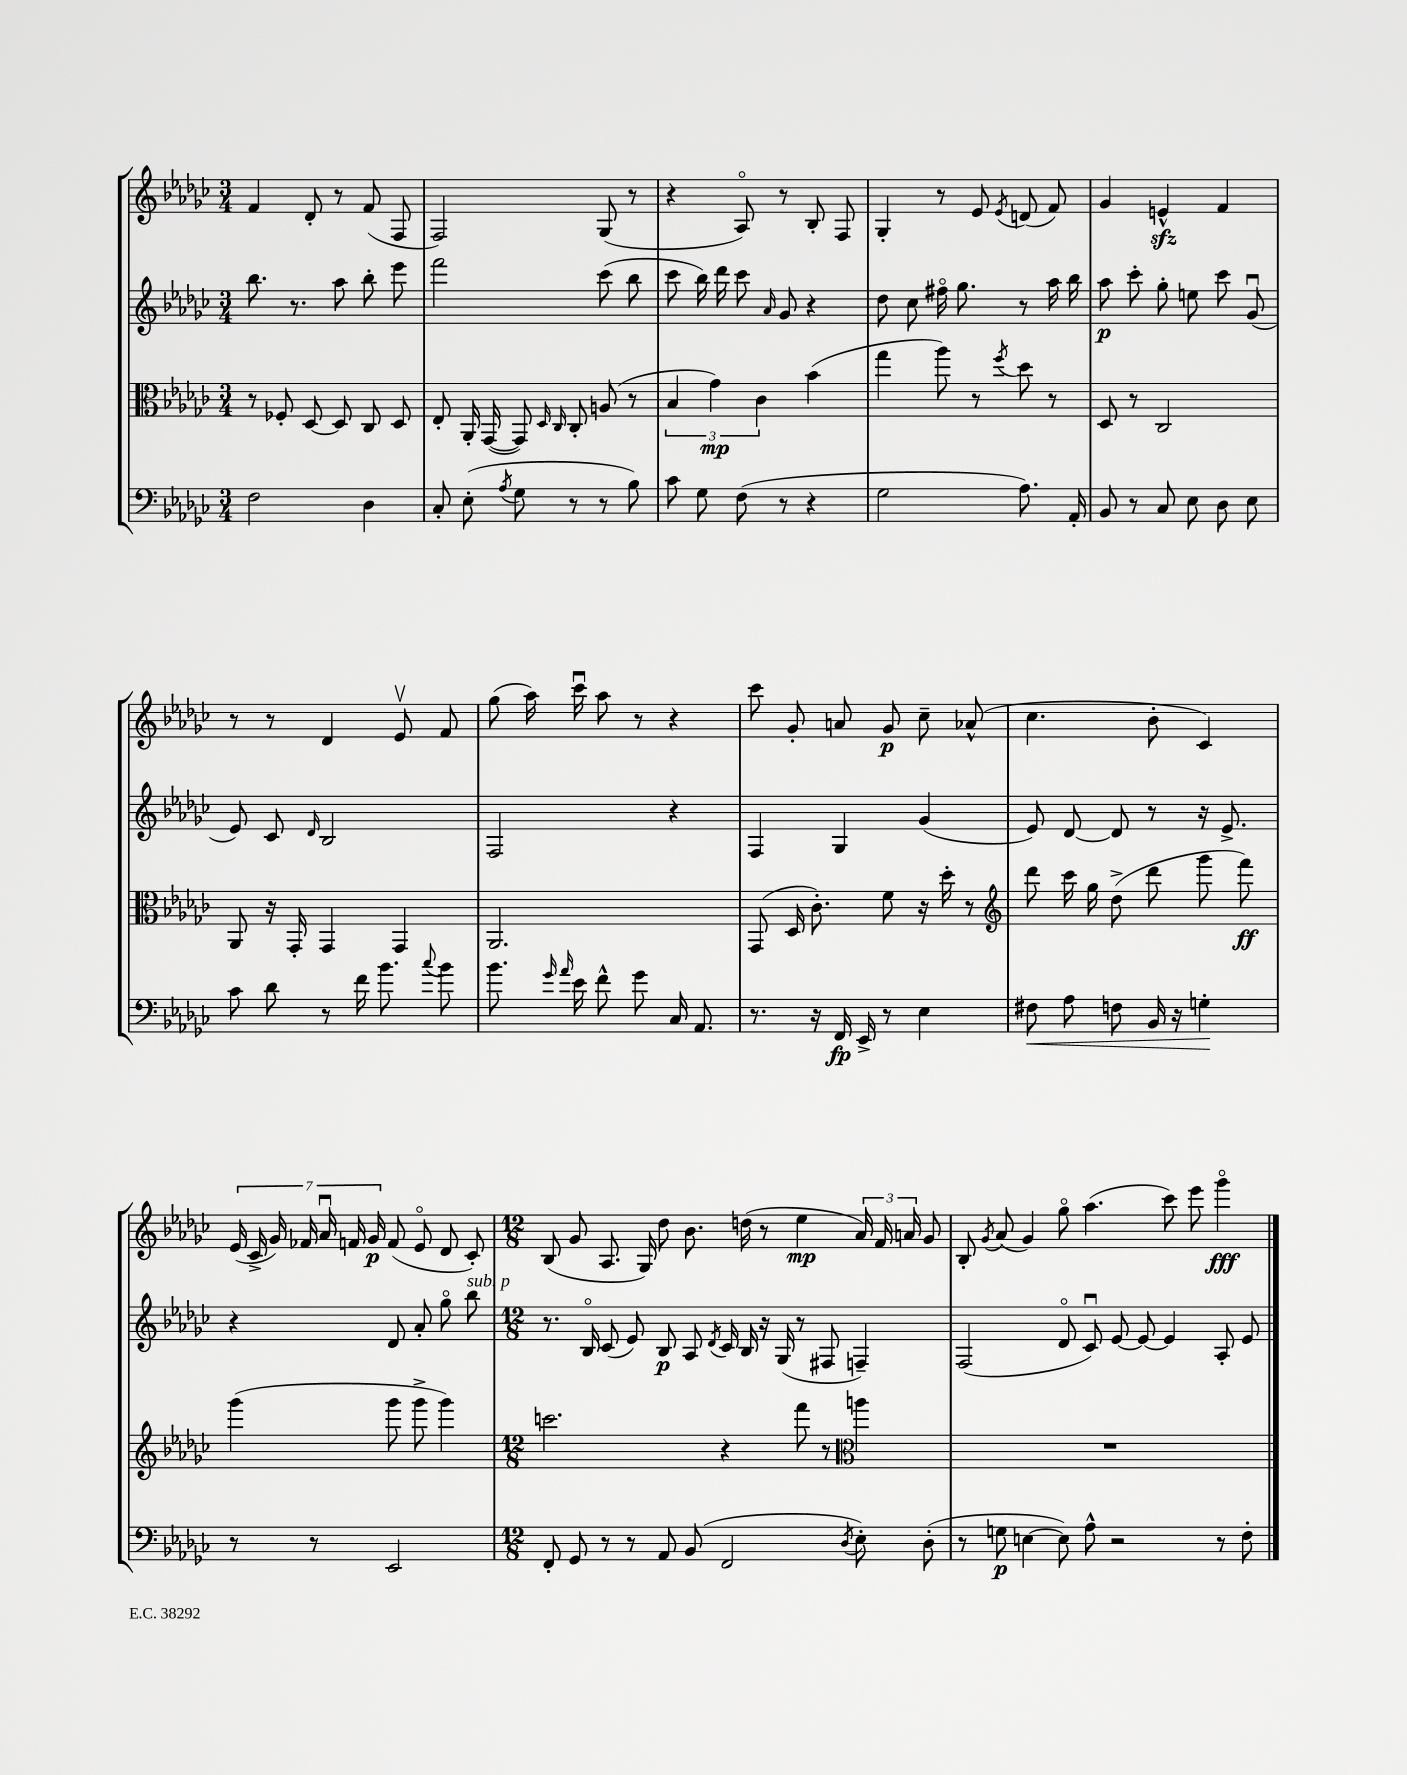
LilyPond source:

<<
\new StaffGroup <<
\new Staff = "s0" {
    \clef treble \key ges \major \numericTimeSignature \time 3/4
    \autoBeamOff f'4 des'8-. r8 f'8( f8 |
    f2) ges8( r8 |
    r4 aes8\flageolet) r8 bes8-. f8 |
    ges4-. r8 ees'8 \acciaccatura { ees'8 } d'8( f'8) |
    ges'4 e'4-^\sfz f'4 |
    r8 r8 des'4 ees'8\upbow f'8 |
    ges''8( aes''16) ces'''16\downbow aes''8 r8 r4 |
    ces'''8 ges'8-. a'8 ges'8\p ces''8-- aes'8-^( |
    ces''4. bes'8-. ces'4) |
    \tuplet 7/4 { ees'16( ces'16-> ges'16) fes'16 aes'16\downbow f'16 ges'16\p } f'8( ees'8\flageolet des'8 ces'8-.) |
    \numericTimeSignature \time 12/8 bes8( ges'8 aes8. ges16) des''8 bes'8. d''16( r8 ees''4\mp \tuplet 3/2 { aes'16) f'16 a'16 } ges'8 |
    bes8-. \acciaccatura { ges'8 } aes'8( ges'4) ges''8\flageolet aes''4.( ces'''8) ees'''8 ges'''4\flageolet\fff \bar "|." |
}
\new Staff = "s1" {
    \clef treble \key ges \major \numericTimeSignature \time 3/4
    \autoBeamOff bes''8. r8. aes''8 bes''8-. ees'''8 |
    f'''2 ces'''8( bes''8 |
    ces'''8 bes''16) des'''16 ces'''8 \grace { aes'16 } ges'8 r4 |
    des''8 ces''8 fis''16\flageolet ges''8. r8 aes''16 bes''16 |
    aes''8\p ces'''8-. ges''8-. e''8 ces'''8 ges'8\downbow( |
    ees'8) ces'8 \grace { des'16 } bes2 |
    f2 r4 |
    f4 ges4 ges'4( |
    ees'8) des'8~ des'8 r8 r16 ees'8.-> |
    r4 des'8 aes'8-. ges''8\flageolet bes''8^\markup { \italic "sub. p" } |
    \numericTimeSignature \time 12/8 r8. bes16\flageolet ces'8( ees'8) bes8\p aes8 \acciaccatura { des'8 } ces'16 bes16 r16 ges16( r8 fis8 f4--) |
    f2( des'8\flageolet ces'8\downbow) ees'8~ ees'8~ ees'4 aes8-. ees'8 \bar "|." |
}
\new Staff = "s2" {
    \clef alto \key ges \major \numericTimeSignature \time 3/4
    \autoBeamOff r8 fes8-. des8~ des8 ces8 des8 |
    ees8-. aes,16-. ges,16~( ges,8) \grace { des16 ces16 } ces8-. a8( r8 |
    \tuplet 3/2 { bes4 ges'4\mp) ces'4 } bes'4( |
    ges''4 aes''8) r8 \acciaccatura { f''8 } des''8 r8 |
    des8 r8 ces2 |
    aes,8 r16 ges,16-. ges,4 ges,4 |
    aes,2. |
    ges,8( des16 ces'8.-.) f'8 r16 des''16-. r8 |
    \clef treble des'''8 ces'''16 ges''16 des''8->( des'''8 ges'''8 f'''8\ff) |
    ges'''4( ges'''8 ges'''8-> ges'''4) |
    \numericTimeSignature \time 12/8 c'''2. r4 f'''8 r8 \clef alto a''4 |
    R1. \bar "|." |
}
\new Staff = "s3" {
    \clef bass \key ges \major \numericTimeSignature \time 3/4
    \autoBeamOff f2 des4 |
    ces8-. ees8-.( \acciaccatura { aes8 } ges8 r8 r8 bes8) |
    ces'8 ges8 f8( r8 r4 |
    ges2 aes8.) aes,16-. |
    bes,8 r8 ces8 ees8 des8 ees8 |
    ces'8 des'8 r8 f'16 bes'8. \appoggiatura { ces''8 } bes'8 |
    bes'8. \grace { ges'16 aes'16 } ees'16 f'8-^ ges'8 ces16 aes,8. |
    r8. r16 f,16\fp ees,16-> r8 ees4 |
    fis8\< aes8 f8 bes,16 r16 g4-.\! |
    r8 r8 ees,2 |
    \numericTimeSignature \time 12/8 f,8-. ges,8 r8 r8 aes,8 bes,8( f,2 \acciaccatura { des8 } ees8-.) des8-.( |
    r8 g8\p e4~ e8) aes8-^ r2 r8 f8-. \bar "|." |
}
>>
>>
\layout { \context { \Score \remove "Bar_number_engraver" } }
